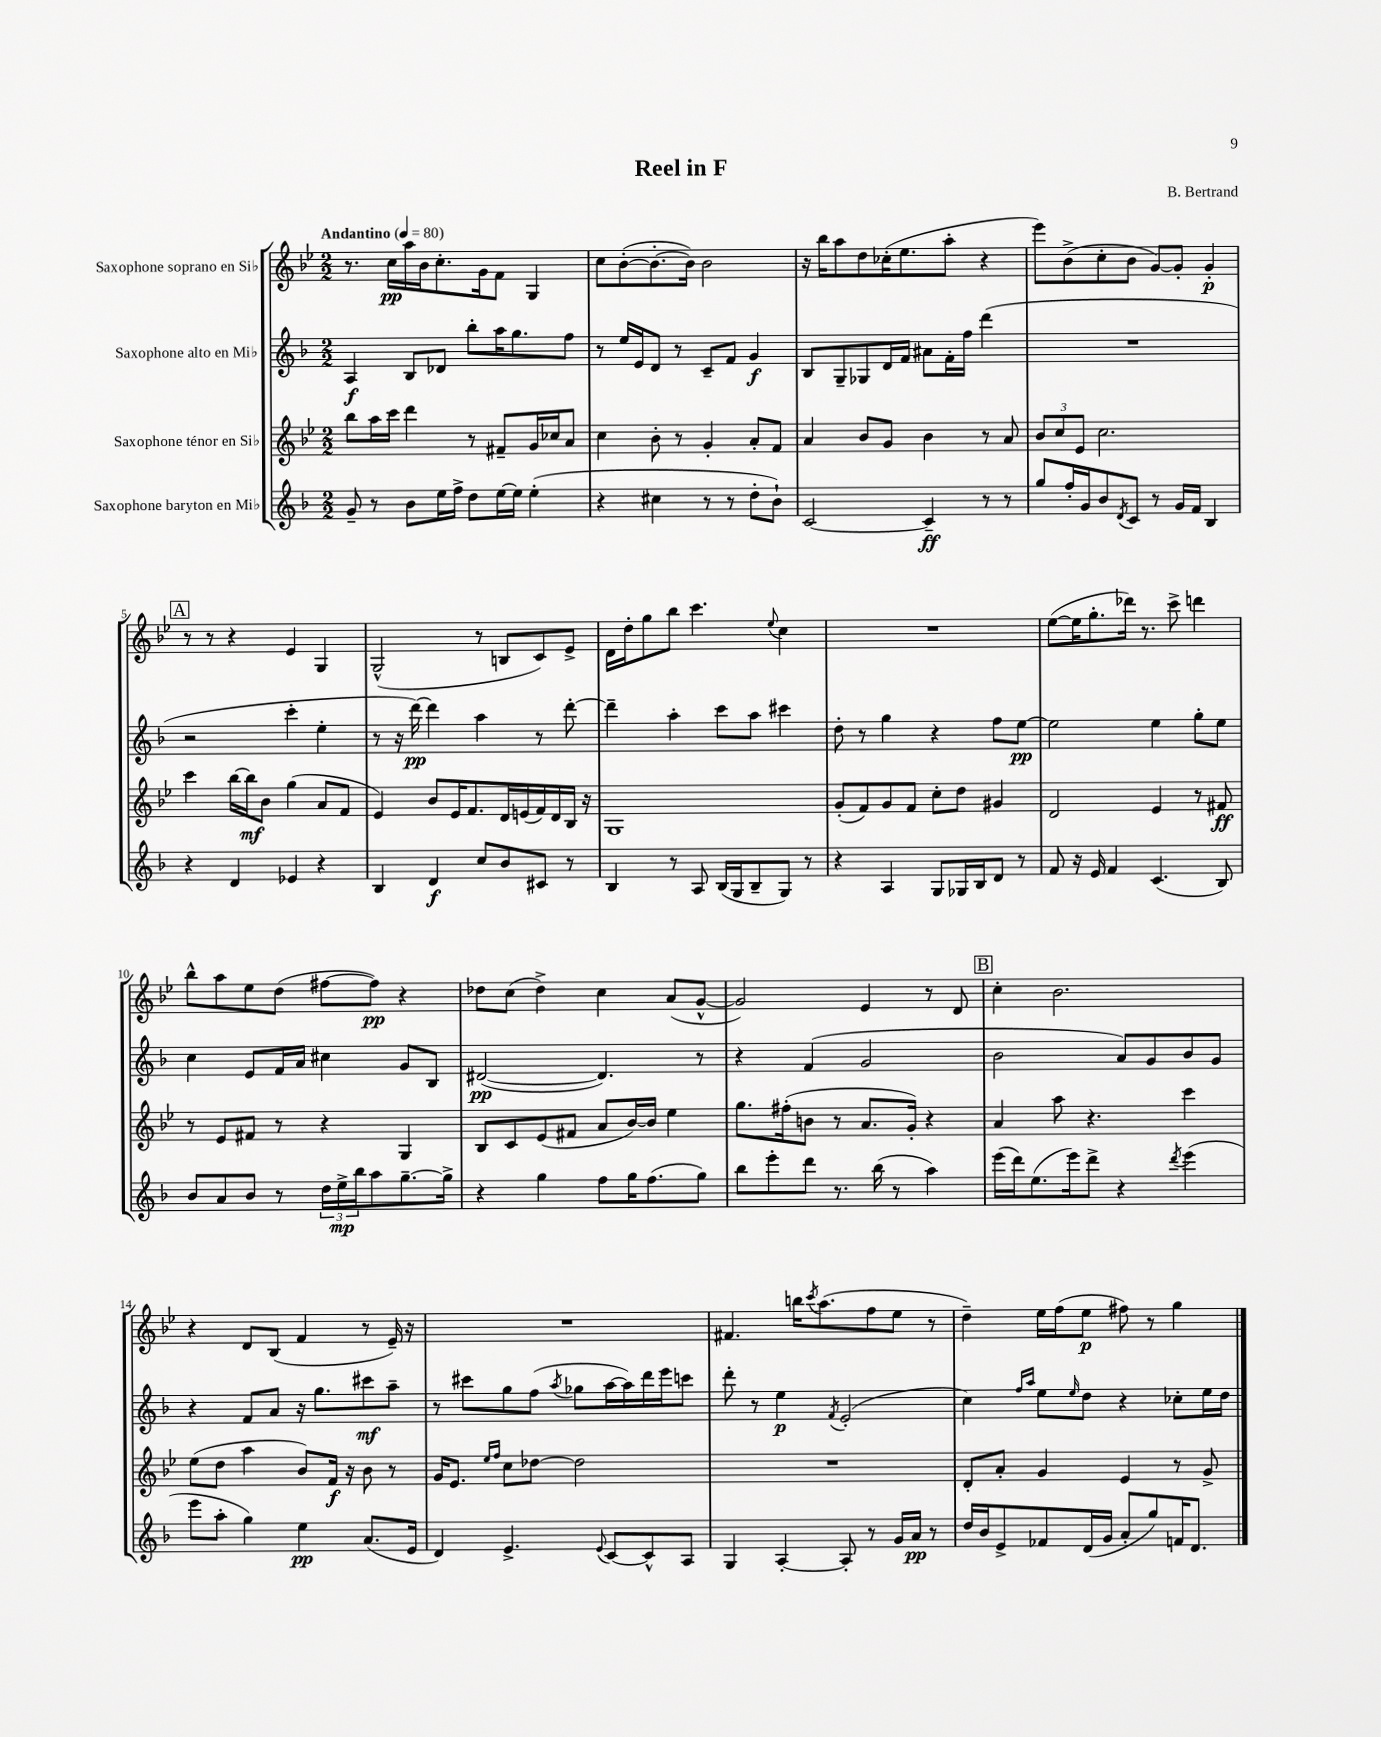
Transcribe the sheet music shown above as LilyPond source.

\header { title = "Reel in F" composer = "B. Bertrand" }
<<
\new StaffGroup <<
\new Staff = "s0" \with { instrumentName = "Saxophone soprano en Sib" } {
    \clef treble \key bes \major \numericTimeSignature \time 2/2 \tempo "Andantino" 4 = 80
    r8. c''16\pp a''16 bes'16 c''8.-. g'16 f'8 g4 |
    c''8 bes'8~-.( bes'8.~-. bes'16) bes'2 |
    r16 bes''16 a''8 d''8 ces''16-.( ees''8. a''8-. r4 |
    ees'''8) bes'8->( c''8-. bes'8 g'8~) g'8-. g'4-.\p |
    \mark \markup { \box "A" } r8 r8 r4 ees'4 g4 |
    g2-^( r8 b8 c'8) ees'8-> |
    d'16 d''16-. g''8 bes''8 c'''4. \appoggiatura { ees''8 } c''4 |
    R1 |
    ees''8~( ees''16 g''8.-. des'''16) r8. c'''8-> d'''4 |
    bes''8-^ a''8 ees''8 d''8( fis''8~ fis''8\pp) r4 |
    des''8 c''8( des''4->) c''4 a'8( g'8~-^ |
    g'2) ees'4 r8 d'8 |
    \mark \markup { \box "B" } c''4-. bes'2. |
    r4 d'8 bes8( f'4 r8 ees'16--) r16 |
    R1 |
    fis'4. b''16 \acciaccatura { c'''8 } a''8.( f''8 ees''8 r8 |
    d''4--) ees''16 f''16( ees''8\p fis''8) r8 g''4 \bar "|." |
}
\new Staff = "s1" \with { instrumentName = "Saxophone alto en Mib" } {
    \clef treble \key f \major \numericTimeSignature \time 2/2
    a4\f bes8 des'8 bes''8-. a''16 g''8. f''8 |
    r8 e''16 e'16 d'8 r8 c'8-- f'8 g'4\f |
    bes8 g8-- ges8 d'16 f'16 ais'8 f'16-. f''16 d'''4( |
    R1 |
    \mark \markup { \box "A" } r2 c'''4-. e''4-. |
    r8 r16 d'''16~\pp) d'''4 a''4 r8 d'''8~-. |
    d'''4-- a''4-. c'''8 a''8 cis'''4 |
    d''8-. r8 g''4 r4 f''8 e''8~\pp |
    e''2 e''4 g''8-. e''8 |
    c''4 e'8 f'16 a'16 cis''4 g'8 bes8 |
    dis'2~\pp( dis'4.) r8 |
    r4 f'4( g'2 |
    \mark \markup { \box "B" } bes'2 a'8) g'8 bes'8 g'8 |
    r4 f'8 a'8 r16 g''8. cis'''8\mf a''8-- |
    r8 cis'''8 g''8 f''8( \acciaccatura { a''8 } ges''8 a''16~ a''16) d'''16 e'''16 c'''8 |
    d'''8-. r8 e''4\p \acciaccatura { f'8 } e'2-.( |
    c''4) \grace { f''16 a''16 } e''8 \grace { e''16 } d''8 r4 ces''8-. e''16 d''16 \bar "|." |
}
\new Staff = "s2" \with { instrumentName = "Saxophone ténor en Sib" } {
    \clef treble \key bes \major \numericTimeSignature \time 2/2
    bes''8 a''16 c'''16 d'''4 r8 fis'8-- g'16 ces''16 a'8 |
    c''4 bes'8-. r8 g'4-. a'8-. f'8 |
    a'4 bes'8 g'8 bes'4 r8 a'8 |
    \tuplet 3/2 { bes'8 c''8 ees'8 } c''2. |
    \mark \markup { \box "A" } c'''4 bes''16~ bes''16\mf bes'8 g''4( a'8 f'8 |
    ees'4) bes'8 ees'16 f'8. d'16 e'16( f'16) d'16 bes16 r16 |
    g1 |
    g'8-.( f'8) g'8 f'8 c''8-. d''8 gis'4 |
    d'2 ees'4 r8 fis'8\ff |
    r8 ees'8 fis'8 r8 r4 g4 |
    bes8 c'8 ees'8( fis'8 a'8 bes'16~) bes'16 ees''4 |
    g''8. fis''16-.( b'8 r8 a'8. g'16-.) r4 |
    \mark \markup { \box "B" } a'4 a''8 r4. c'''4 |
    ees''8( d''8 a''4 bes'8) f'16\f r16 bes'8 r8 |
    g'16 ees'8. \grace { ees''16 f''16 } c''8 des''8~ des''2 |
    R1 |
    d'8-. a'8-. g'4 ees'4 r8 g'8-> \bar "|." |
}
\new Staff = "s3" \with { instrumentName = "Saxophone baryton en Mib" } {
    \clef treble \key f \major \numericTimeSignature \time 2/2
    g'8-- r8 bes'8 e''16 f''16-> d''8 e''16~ e''16 e''4-.( |
    r4 cis''4 r8 r8 d''8-. bes'8-!) |
    c'2~ c'4--\ff r8 r8 |
    g''8 f''16-. g'16 bes'8 \acciaccatura { d'8 } c'8 r8 g'16 f'16 bes4 |
    \mark \markup { \box "A" } r4 d'4 ees'4 r4 |
    bes4 d'4\f c''8 bes'8 cis'8 r8 |
    bes4 r8 a8 bes16( g16 bes8-- g8) r8 |
    r4 a4 g8 ges16 bes16 d'8 r8 |
    f'8 r16 e'16 f'4 c'4.( bes8) |
    bes'8 a'8 bes'8 r8 \tuplet 3/2 { d''16 e''16->\mp bes''16 } a''8 g''8.~-- g''16-> |
    r4 g''4 f''8 g''16 f''8.( g''8) |
    bes''8 e'''8-. d'''8 r8. bes''16( r8 a''4) |
    \mark \markup { \box "B" } e'''16( d'''16) e''8.( e'''16) d'''8-> r4 \acciaccatura { d'''8 } e'''4( |
    e'''8 a''8-. g''4) e''4\pp a'8.( e'16 |
    d'4) e'4.-> \appoggiatura { e'8 } c'8~ c'8-^ a8 |
    g4 a4~-. a8-. r8 g'16 a'16\pp r8 |
    d''16 bes'16 e'8-> fes'8 d'16( g'16 a'8-. g''8) f'16 d'8. \bar "|." |
}
>>
>>
